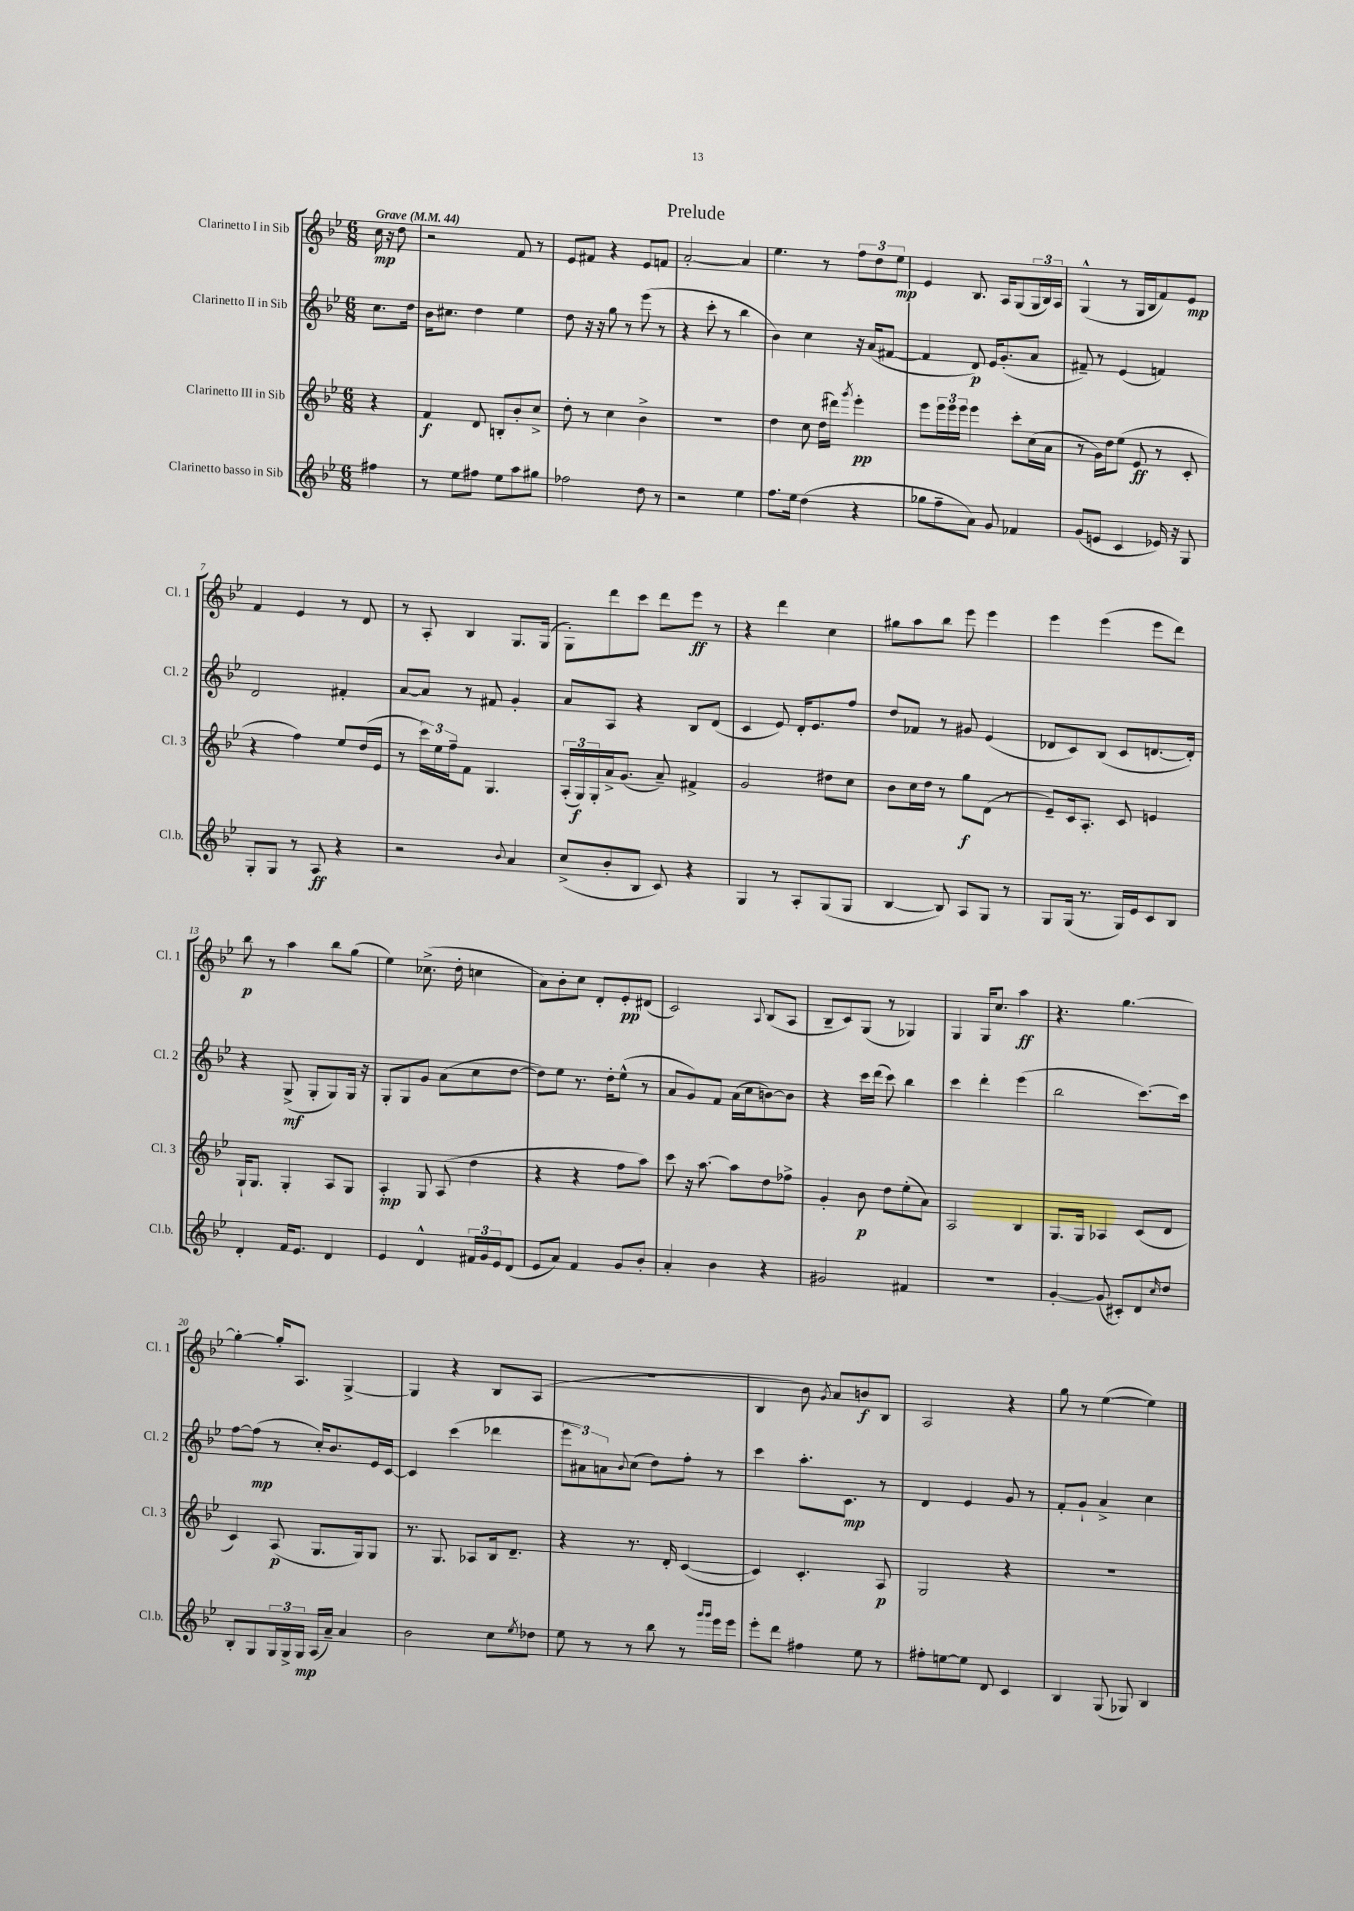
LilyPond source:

\header { title = "Prelude" }
<<
\new StaffGroup <<
\new Staff = "s0" \with { instrumentName = "Clarinetto I in Sib" shortInstrumentName = "Cl. 1" } {
    \clef treble \key bes \major \numericTimeSignature \time 6/8 \partial 4 \tempo "Grave" 4 = 44
    c''16\mp r16 d''8 |
    r2 f'8 r8 |
    ees'8 fis'8 r4 ees'8 f'8 |
    a'2~-. a'4 |
    ees''4. r8 \tuplet 3/2 { f''8 d''8 ees''8\mp } |
    ees'4 bes8. a16 g8( \tuplet 3/2 { g16 bes16) a16 } |
    g4-^( r8 g16 bes16 f'8) ees'8\mp |
    f'4 ees'4 r8 d'8 |
    r8 a8-. bes4 g8. g16( |
    g8-.) d'''8 c'''8 d'''8 ees'''8\ff r8 |
    r4 d'''4 c''4 |
    gis''8 a''8 bes''8 ees'''8 ees'''4 |
    ees'''4 ees'''4( ees'''8 d'''8) |
    bes''8\p r8 a''4 bes''8 g''8( |
    ees''4) ces''8.->( d''16-. c''4 |
    a'8) bes'8-. c''8 d'8-. ees'8-.\pp dis'8( |
    c'2) \appoggiatura { a8 } bes8( a8 |
    bes8-- c'8) g8( r8 ges4) |
    g4 g16 c''8. a''4\ff |
    r4. g''4.~ |
    g''4~-. g''16-. a8. g4~-> |
    g4 r4 bes8 a8( |
    R2. |
    bes4 bes'8) \acciaccatura { g'8 } a'8 b'8\f bes8 |
    a2 r4 |
    g''8 r8 ees''4~( ees''4) \bar "|." |
}
\new Staff = "s1" \with { instrumentName = "Clarinetto II in Sib" shortInstrumentName = "Cl. 2" } {
    \clef treble \key bes \major \numericTimeSignature \time 6/8 \partial 4
    c''8. d''16 |
    bes'16 cis''8. d''4 ees''4 |
    d''8 r16 r16 g''8 r8 ees'''8( r8 |
    r4 c'''8-. r8 bes''4 |
    bes'4) c''4 r16 a'16( fis'8~ |
    fis'4 d'8\p) ees'16 g'8.-.( a'8 |
    fis'8--) r8 ees'4( f'4) |
    d'2 fis'4-. |
    a'8~ a'8 r8 fis'8 g'4-. |
    a'8 a8 r4 bes8 d'8( |
    c'4 ees'8) d'16-. ees'8. f''8 |
    d''8 fes'8 r8 gis'8 ees'4( |
    des'8 c'8) bes8( c'8 d'8.~ d'16-.) |
    r4 g8->\mf( g8-. g8) g16 r16 |
    g8-. g8 g'8 a'8( c''8 d''8~ |
    d''8) ees''8 r8. d''16-. ees''8-^( r8 |
    a'8 g'8) f'8 a'16( c''16 b'8~) b'8 |
    r4 c'''16 d'''16( c'''8) bes''4 |
    c'''4 d'''4-. ees'''4( |
    bes''2 c'''8.~) c'''16 |
    f''8~ f''8\mp( r8 c''16-.) bes'8. ees'16 c'16~ |
    c'4 c'''4( des'''4 |
    \tuplet 3/2 { ees'''8 ais'8) a'8 } \appoggiatura { bes'8 } c''8( d''8) f''8-. r8 |
    c'''4 a''8.-. c'8.\mp r8 |
    d'4 ees'4 g'8 r8 |
    f'8-. g'8-! a'4-> c''4 \bar "|." |
}
\new Staff = "s2" \with { instrumentName = "Clarinetto III in Sib" shortInstrumentName = "Cl. 3" } {
    \clef treble \key bes \major \numericTimeSignature \time 6/8 \partial 4
    r4 |
    f'4\f d'8 b8-. bes'8-. c''8-> |
    d''8-. r8 c''4 bes'4-> |
    R2. |
    d''4 c''8 d''16( dis'''16) \acciaccatura { g'''8 } ees'''4-.\pp |
    ees'''8 \tuplet 3/2 { ees'''16 ees'''16 ees'''16 } ees'''4 c'''8-. c''16( a'16 |
    r8 g'16) d''16 ees''8( ees'8\ff r8 c'8-. |
    r4 f''4) ees''8 d''16( ees'16 |
    r8 \tuplet 3/2 { c'''16) ees''16 f''16-- } f'8 g4. |
    \tuplet 3/2 { a16-.( g16\f) g16-. } a'16-> g'8.( a'8--) fis'4-> |
    g'2 dis''8 c''8 |
    bes'8 c''16 d''16 r8 g''8\f d'8( r8 |
    ees'8--) c'16 a8.-. c'8 e'4 |
    g16-! g8. g4-. a8 g8 |
    a4-.\mp g8 a8( d''4 |
    r4 r4 f''8 a''8) |
    c'''8 r16 a''8.~ a''8 d''8 fes''8-> |
    g'4-. bes'8\p d''8 ees''8-.( a'8) |
    a2 bes4 |
    g8. g16 aes4 c'8( d'8 |
    c'4) a8\p( g8. g16) g8 |
    r8. g8. aes8 bes16 d'8.-- |
    r4 r8. d'16-. c'4~( |
    c'4) c'4.-. a8\p |
    g2 r4 |
    R2. \bar "|." |
}
\new Staff = "s3" \with { instrumentName = "Clarinetto basso in Sib" shortInstrumentName = "Cl.b." } {
    \clef treble \key bes \major \numericTimeSignature \time 6/8 \partial 4
    fis''4 |
    r8 ees''8 fis''8 ees''8 a''8 gis''8 |
    fes''2 d''8 r8 |
    r2 ees''4 |
    f''8. ees''16 d''4( r4 |
    ges''8 f''8-- a'8) g'8 fes'4 |
    g'8( e'8 c'4 ees'16) r16 g8 |
    g8-. g8 r8 a8\ff r4 |
    r2 \appoggiatura { bes'8 } a'4 |
    c''8->( bes'8-. bes8 c'8) r4 |
    g4 r8 a8-. g8( g8 |
    bes4~ bes8) a8 g8 r8 |
    g8 g16( r8. g16) ees'16 c'8 bes8 |
    d'4-. f'16 ees'8. d'4 |
    ees'4 d'4-^ \tuplet 3/2 { fis'16 g'16 ees'16 } d'8( |
    ees'8 a'8) f'4 g'8 bes'8-. |
    a'4-. bes'4 r4 |
    gis'2 fis'4 |
    R2. |
    g'4~-. g'8( cis'8-.) d'8 \grace { c''16 } d''8 |
    bes8-. g8 \tuplet 3/2 { g16 g16-> g16\mp } a16( a'16--) a'4 |
    bes'2 c''8 \acciaccatura { ees''8 } des''8 |
    ees''8 r8 r8 bes''8 r8 \grace { g'''16 g'''16 } ees'''16 ees'''16 |
    ees'''8-. d'''8 fis''4 ees''8 r8 |
    fis''8-. e''8~ e''8 d'8 c'4 |
    bes4 g8( ges8) bes4 \bar "|." |
}
>>
>>
